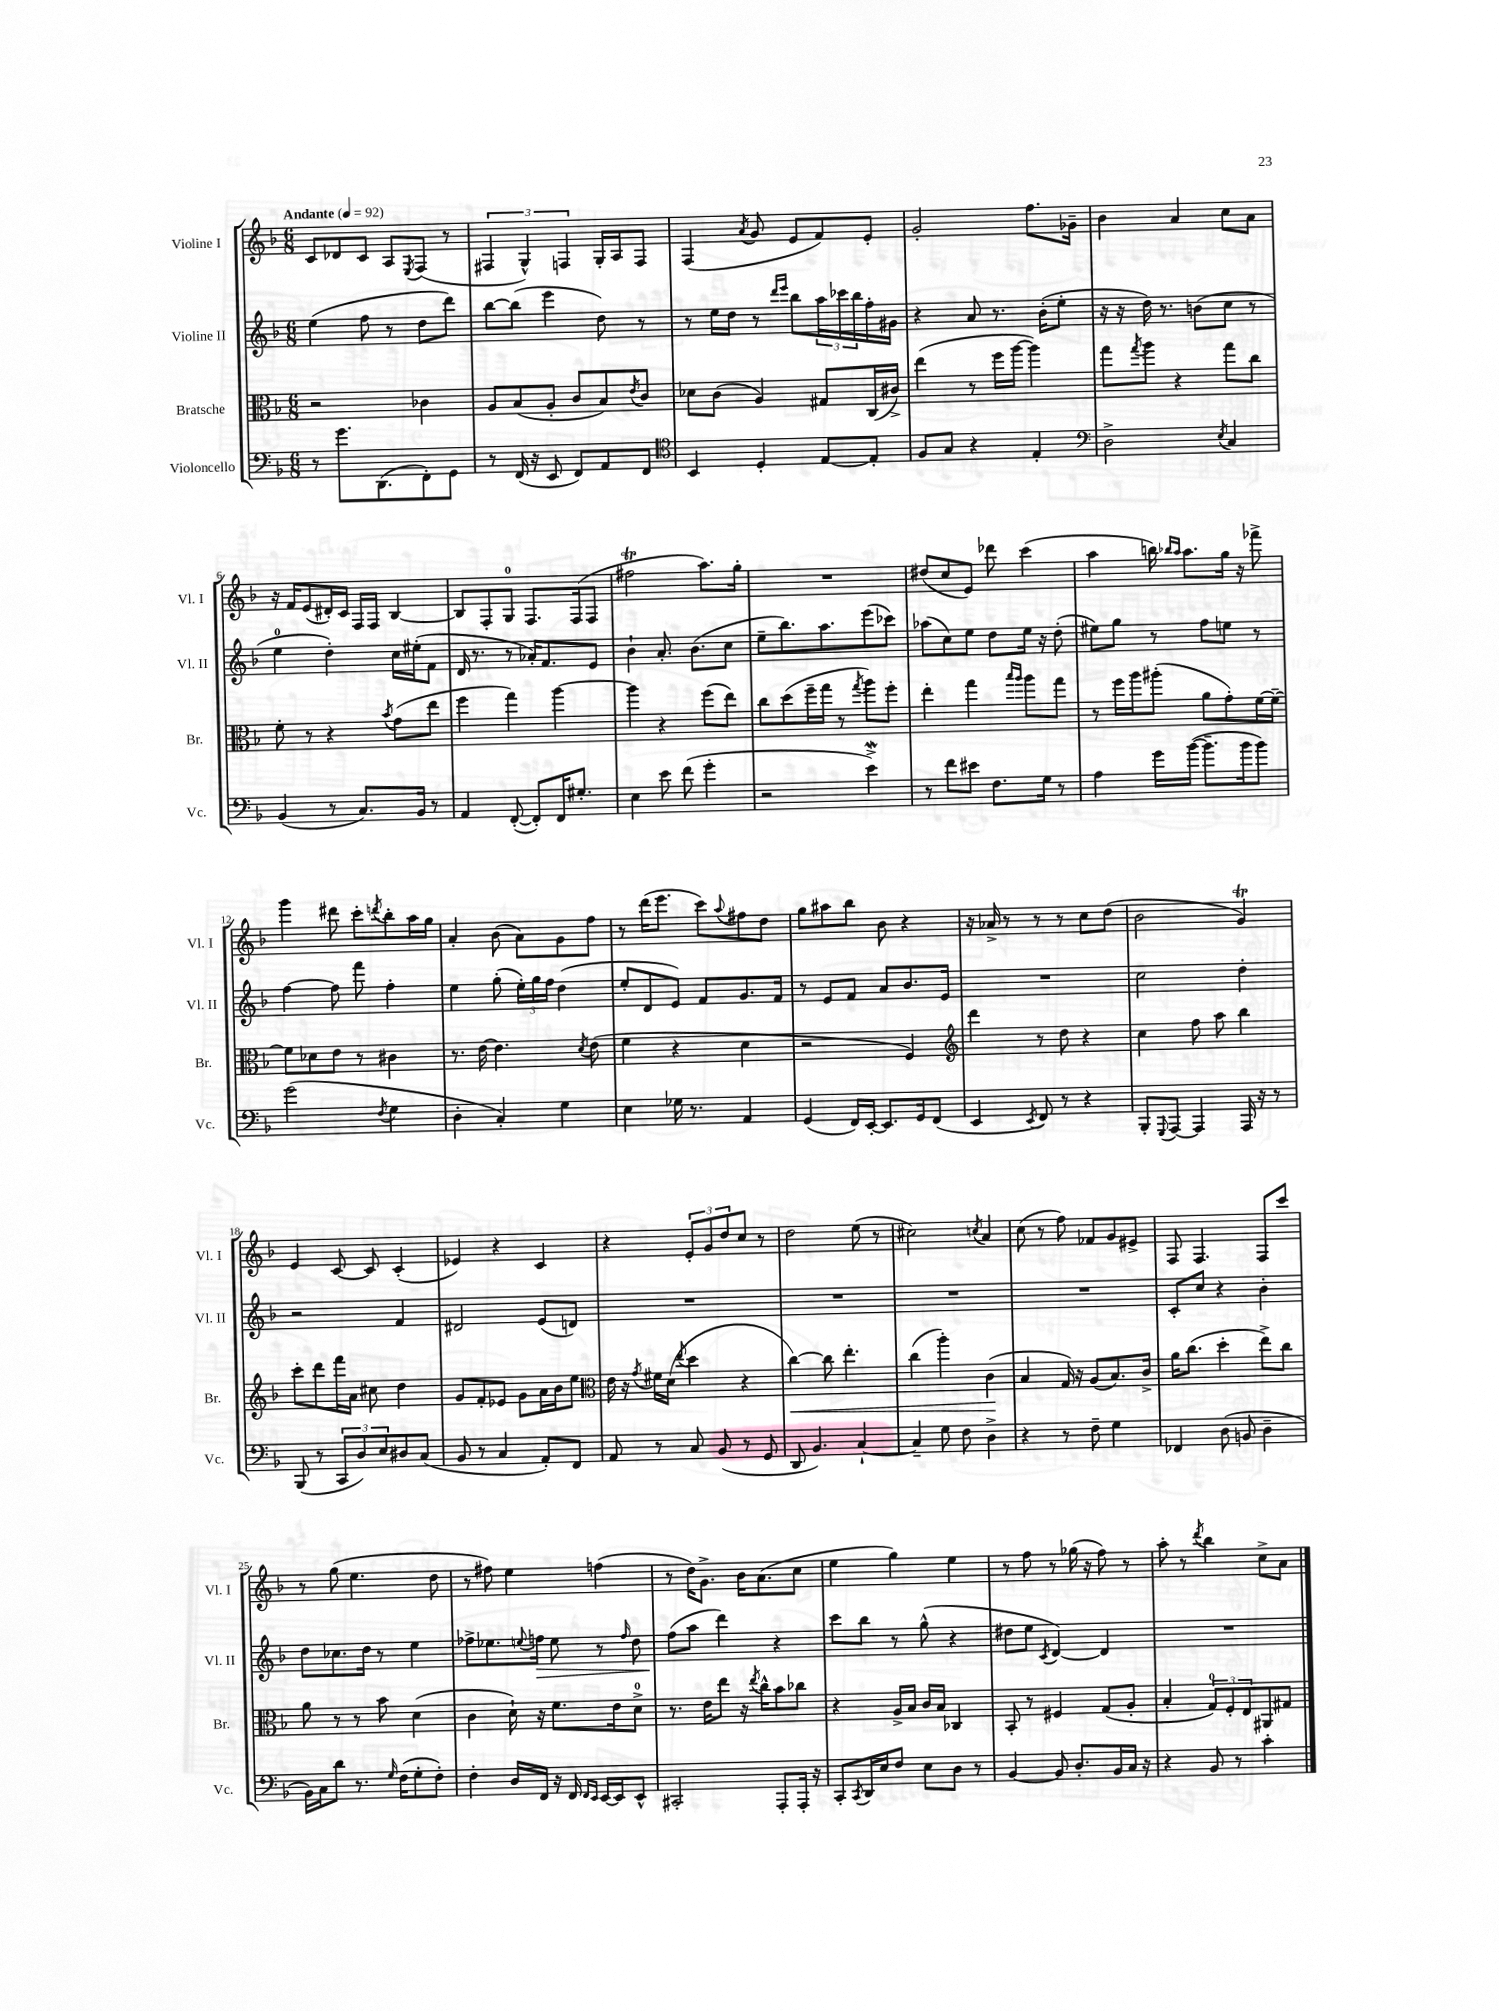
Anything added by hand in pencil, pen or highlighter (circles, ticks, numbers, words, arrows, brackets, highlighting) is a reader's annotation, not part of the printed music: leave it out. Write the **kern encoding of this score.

**kern	**kern	**kern	**kern
*staff4	*staff3	*staff2	*staff1
*clefF4	*clefC3	*clefG2	*clefG2
*k[b-]	*k[b-]	*k[b-]	*k[b-]
*M6/8	*M6/8	*M6/8	*M6/8
*MM92	*MM92	*MM92	*MM92
8r	2r	(4ee	8c
8.g	.	.	8d-
.	.	8ff	8c
(8.DD	.	.	.
.	.	8r	8A
.	.	.	8qE
8FF')	4c-	8dd	(8F
8GG	.	8ddd)	8r
=	=	=	=
8r	8A	[8bb-	6F#
(16FF	(8B-	(8bb-]	.
.	.	.	6G^^)
16r	.	.	.
8EE	8A'	4eee	.
.	.	.	6F
8FF)	8c	.	.
8AA	8B-)	8dd)	16G'
.	.	.	16A
.	8qe	.	.
8FF	8c	8r	8F
=	=	=	=
*clefC4	*	*	*
4BB-	8d-	8r	(4F
.	(8c	16ee	.
.	.	16dd	.
.	.	.	8qa
4D'	4A)	8r	8g
.	.	16qqddd	.
.	.	16qqeee	.
.	.	8bb-	8e
[8E	8G#	24aa	8f)
.	.	24ccc-	.
.	.	24bb-	.
8E']	(16C	16ff'	8e'
.	16c#^)	16g#	.
=	=	=	=
8F	(4ee	4r	2g'
8G	.	.	.
4r	8r	8a	.
.	16ff	8.r	.
.	[16aa	.	.
4E'	4aa])	.	8.ff
.	.	(16b-'	.
.	.	8ee'	.
.	.	.	16g-~
=	=	=	=
*clefF4	*	*	*
2D^	8gg	16r	4b-
.	.	16r	.
.	8qgg	.	.
.	8aa	16dd)	.
.	.	8.r	.
.	4r	.	4a
.	.	(8b	.
8qE	.	.	.
4C	8gg	8cc	8cc
.	8cc	8r	8a
=	=	=	=
(4BB-	8f'	4ee	16r
.	.	.	16f
.	8r	.	(8e
8r	4r	4dd')	16d#')
.	.	.	16c
8.C)	.	.	16F
.	.	.	16F
.	8qb-	.	.
.	(8g	16cc	[4B-
16BB-	.	(16ee#'	.
8r	8ee	8f	.
=	=	=	=
4AA	4ff	16d	8B-]
.	.	8.r	.
.	.	.	8F'
([8FF'	4gg)	8r	8G
8FF'])	.	16a-')	8.F
.	.	8.f	.
16FF	[4aa	.	.
8.G#'	.	.	(16F
.	.	8e	8F
=	=	=	=
4E	4aa]	4b-`	2ff#
8e	4r	8.a'	.
(8f	.	.	.
.	.	(8.b-	.
4g'	(8ff	.	8.aa)
.	8ee)	8cc	.
.	.	.	16gg'
=	=	=	=
2r	8cc	8ee~	2.r
.	(8dd	8.bb-)	.
.	16ff~	.	.
.	16gg	8.aa	.
.	8r	.	.
.	8qgg	.	.
4e^)	8aa)	(8eee	.
.	8ff'	8ccc-)	.
=	=	=	=
8r	4ee'	(8aa-	(8dd#
8f	.	8cc)	8cc
8e#	4gg	8ee	8e)
8.F	.	8dd	8ddd-
.	16qqbb-	.	.
.	16qqaa	.	.
.	8aa	16ee	(4ccc
16G	.	16r	.
8r	8gg	(8dd'	.
=	=	=	=
4A	8r	8ee#)	4aa
.	16ff	8gg	.
.	16aa	.	.
16g	(8aa#'	8r	16bb)
.	.	.	16qqbb-
.	.	.	16qqaa
([16b-	.	.	8.aa
8.b-~]	8a	8ff	.
.	8g')	8ee	16gg
16b-	.	.	16r
8b-)	[16f	8r	8fff-^
.	16f~_	.	.
=	=	=	=
(2g	8f]	[4ff	4ggg
.	8d-	.	.
.	8e	8ff]	8ddd#
.	8r	8fff	8ccc'
8qF	.	.	8qddd
4G	4c#	4ff'	8bb-'
.	.	.	16aa
.	.	.	16gg
=	=	=	=
4D'	8.r	4ee	4a'
.	[16e	.	.
4C')	4.e]	(8gg'	(8b-
.	.	24ee')	8a)
.	.	24gg	.
.	.	24ff	.
4G	.	(4dd	8g
.	8qd	.	.
.	(8e	.	8ff
=	=	=	=
4E	4f	8ee'	8r
.	.	8d	(16ddd
.	.	.	8.eee
16G-	4r	8e)	.
8.r	.	.	.
.	.	8f	8ccc)
.	.	.	8qqaa
4AA	4d	8.g	8ff#
.	.	.	8dd
.	.	16f	.
=	=	=	=
(4GG	2r	8r	8gg
.	.	8e	8aa#
16FF)	.	8f	8bb-
[16EE'	.	.	.
8.EE]	.	8a	8b-
.	4F)	8.b-	4r
16GG	.	.	.
(8FF	.	.	.
.	.	16e	.
=	=	=	=
*	*clefG2	*	*
4EE	4ddd	2.r	16r
.	.	.	16a-^
.	.	.	8r
8qEE	.	.	.
8FF)	8r	.	8r
8r	8dd	.	8r
4r	4r	.	8cc
.	.	.	(8dd
=	=	=	=
8BBB-'	4cc	2cc	2b-
8qqGGG	.	.	.
[8AAA	.	.	.
4AAA]	8ff	.	.
.	8aa	.	.
16AAA	4bb-	4dd'	4g)
16r	.	.	.
8r	.	.	.
=	=	=	=
(8BBB-	8ccc'	2r	4e
8r	8ddd	.	.
12CC	16fff	.	[8c
.	16a	.	.
12D)	.	.	.
.	8cc#	.	8c]
12E	.	.	.
8D#	4dd	4f	(4c'
(8C	.	.	.
=	=	=	=
8BB-	8g	2d#	4e-)
8r	8f'	.	.
4C	8e-	.	4r
.	8g	.	.
8AA')	16a	(8e	4c
.	16b-	.	.
8FF	8ee	8d)	.
=	=	=	=
*	*clefC3	*	*
8AA	16e	2.r	4r
.	16r	.	.
.	8qg	.	.
8r	16f#	.	.
.	(16d	.	.
.	8qee	.	.
8C	4dd	.	12e'
.	.	.	12g
(8BB-	.	.	.
.	.	.	12dd
8r	4r	.	8cc
8GG	.	.	8r
=	=	=	=
8DD	[4cc)	2.r	2dd
4.BB-)	.	.	.
.	8cc]	.	.
.	4.ee'	.	.
[4C`	.	.	(8ee
.	.	.	8r
=	=	=	=
4C~]	(4cc	2.r	2cc#)
8G	4aa')	.	.
8F	.	.	.
.	.	.	8qcc
4D^	(4c	.	4a
=	=	=	=
4r	4B-	2.r	(8cc
.	.	.	8r
8r	16G)	.	8ff)
.	16r	.	.
8F~	(8A	.	8f-
4G	8.B-)	.	8g
.	.	.	8e#^
.	16c^	.	.
=	=	=	=
4FF-	16a	8c'	8F
.	(8.cc	.	.
.	.	8cc	4.F
(8D	4dd'	4r	.
8BB	.	.	.
4D~	8ee^)	4b-'	8F
.	8cc	.	8ccc
=	=	=	=
16BB-)	8a	8dd	8r
16C	.	.	.
8d	8r	8.cc-	(8gg
8.r	8r	.	4.ee
.	.	16dd	.
.	8b-	8r	.
16qqG	.	.	.
(16F	.	.	.
8G'	(4d	4ee	.
8F')	.	.	8dd
=	=	=	=
4F'	4c	8ff-^	8r
.	.	8.ee-	8ff#)
16D	16d`)	.	4ee
.	.	8qqee	.
16FF	16r	16ff	.
16r	8.f	8ee	.
16FF	.	.	.
16qqFF	.	.	.
16qqEE	.	.	.
[16EE	.	8r	(4ff
16EE]	16e	.	.
.	.	16qqff	.
8EE^^	8d^	8dd	.
=	=	=	=
2CC#'	8.r	(8ff	8r
.	.	8aa	16dd)
.	16e	.	8.g^
.	8ee	4ddd)	.
.	16r	.	16b-
.	8qee	.	.
.	16cc^^	.	(8.a
8AAA'	8b-	4r	.
16AAA'	8cc-	.	8cc
16r	.	.	.
=	=	=	=
8CC'	4r	8ccc	4ee
8qCC	.	.	.
16DD	.	8bb-	.
16E	.	.	.
8F	16A^	8r	4gg)
.	16B-	.	.
8E	16c	(8gg^^	.
.	16B-	.	.
8D	4C-	4r	4ee
8r	.	.	.
=	=	=	=
[4BB-	8BB-'	8dd#	8r
.	8r	8ee	8ff
.	.	8qc	.
8BB-]	4F#	[4d)	8r
8.D'	.	.	(16gg-
.	.	.	16r
.	(8G	4d]	8ff)
16BB-	.	.	.
16C	8A'	.	8r
16r	.	.	.
=	=	=	=
4r	4B-'	2.r	8aa'
.	.	.	8r
.	.	.	8qddd
8BB-	12G)	.	4bb-
.	12F'	.	.
8r	.	.	.
.	12E	.	.
4c'	8AA#	.	8cc^
.	8G#	.	8a
==	==	==	==
*-	*-	*-	*-
